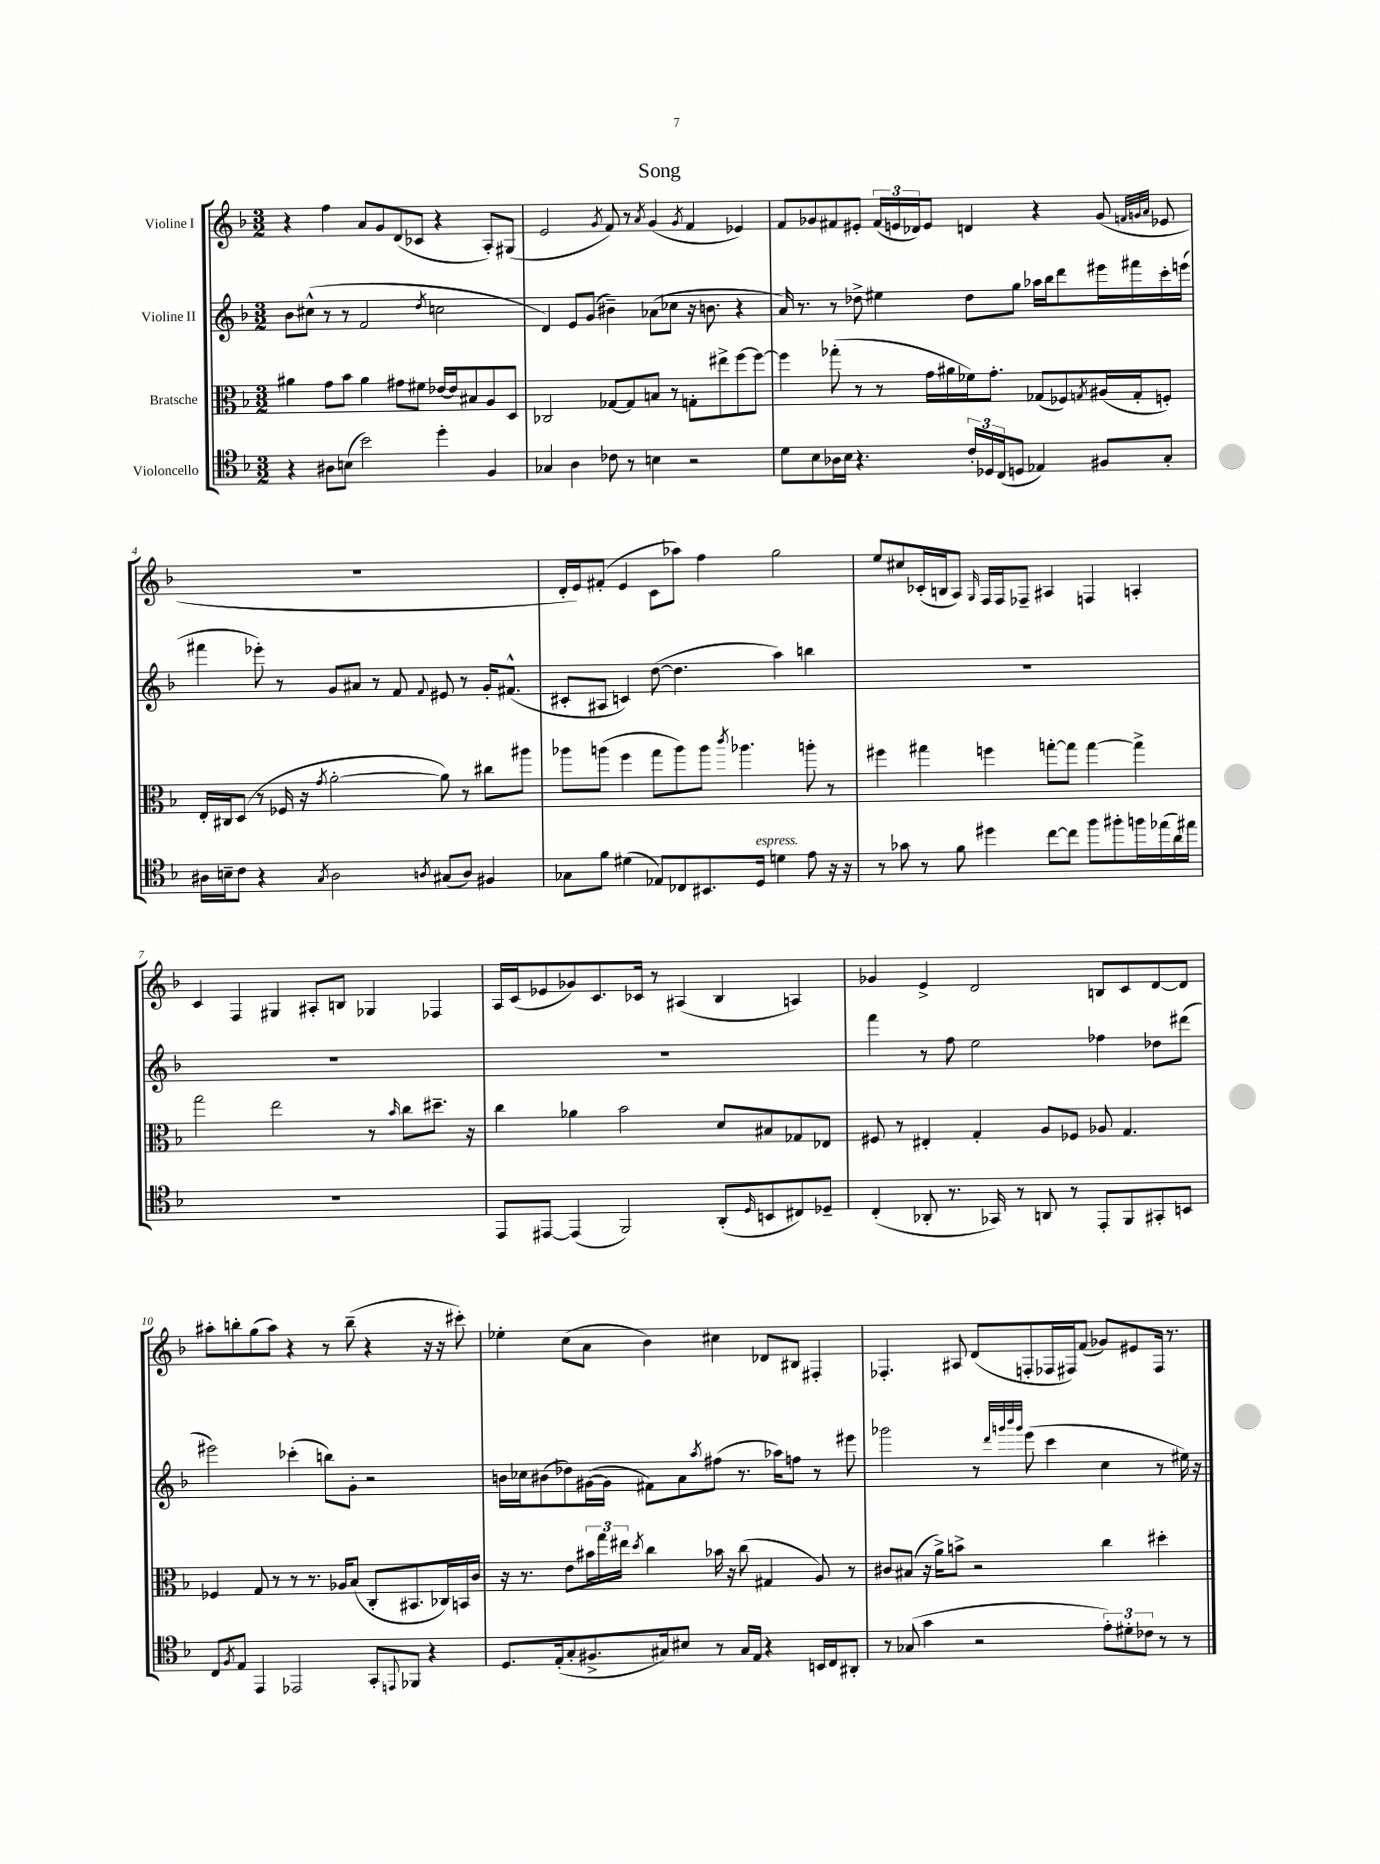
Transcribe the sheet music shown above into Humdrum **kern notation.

**kern	**kern	**kern	**kern
*part4	*part3	*part2	*part1
*staff4	*staff3	*staff2	*staff1
*I"Violoncello	*I"Bratsche	*I"Violine II	*I"Violine I
*clefC4	*clefC3	*clefG2	*clefG2
*k[b-]	*k[b-]	*k[b-]	*k[b-]
*M3/2	*M3/2	*M3/2	*M3/2
=1	=1	=1	=1
4r	4a#X\	8b-\L	4r
.	.	(8cc#X^^\J	.
8A#X\L	8g\L	8r	4ff\
(8Bn\J	8b-\J	8r	.
2b-\)	4a#\	2f/	8a/L
.	.	.	8g/
.	8g#X\L	.	(8d/
.	8f#X\J	.	8c-X/J
.	.	8qdd/	.
4dd'\	[16e-X/LL	2ccn\	4r
.	16e-/J]	.	.
.	8B#X/	.	.
4F/	8A/	.	8A'/L)
.	8D/J	.	(8G#X/J
=2	=2	=2	=2
4G-X/	2C-X/	4d/)	2e/
4A\	.	8e/L	.
.	.	(8g/J	.
.	.	.	8qg/
8c-X\	[8G-X/L	4b#X~\)	8f/)
8r	8G-/]	.	8r
.	.	.	8qa/
4Bn\	8Bn/J	(8a-X\L	(4g/
.	8r	8cc-X\J	.
.	.	.	8qg/
2r	8Gn'\L	16r	4f/
.	.	8.bn\	.
.	8ee#X^\	.	.
.	[8ff\	4r	4e-X/)
.	8ff\J_	.	.
=3	=3	=3	=3
8d\L	4ff\]	16a/)	8f/L
.	.	8.r	.
8B-\	.	.	8g-X/
16A-X\L	(8gg-X'\	8r	8f#X/
16B-\JJ	.	.	.
4.r	8r	8dd-X^\	8e#X'/J
.	8r	4ee#X\	(24f#/LL
.	.	.	24en/
.	.	.	24d-X/J)
.	16g\LL	.	8e/J
.	16a#X\	.	.
24c'/LL	16f-X\J)	8dd-\L	4dn/
24D-X/	.	.	.
.	8.g'\J	.	.
(24C/J	.	.	.
8Dn/J	.	8gg\J	.
4E-X/)	(8G-X/L	16aa-X\LL	4r
.	.	16bb-\J	.
.	8F-X/)	8ddd\	.
.	8qGn/	.	.
8F#X/L	(16A#X/L	16eee#X\L	(8g-/
.	16G'/J	16fff#X\	.
.	.	.	32qqfn/LLL
.	.	.	32qqgn/
.	.	.	32qqa/JJJ
8G'/J	8Fn'/J)	16ccc'\	8e-X/
.	.	(16eeen\JJ	.
!!LO:LB:g=z
=4	=4	=4	=4
16A#X\LL	16E'/LL	4fff#X\	1.r
16Bn~\J	16C#X/J	.	.
8c\J	(8D/J	.	.
4r	8r	8eee-X'\)	.
.	16F-X/	8r	.
.	16r	.	.
8qG/	8qg/	.	.
2A#\	[2a'\	8g/L	.
.	.	8a#X/J	.
.	.	8r	.
.	.	8f/	.
8qAn/	.	8qqf/	.
(8G#X/L	8a\])	8e#X/	.
8A/J)	8r	8r	.
4F#X/	8cc#X\L	16g'/KL	.
.	.	(8.f#X^^/J	.
.	8aa#X\J	.	.
=5	=5	=5	=5
8G-X\L	8aa-X\L	8c#X'/L	16d'/LL
.	.	.	16e/J)
8f\J	(8aan\J	8A#X/J	(8f#X'/J
(4d#X\	4ff\	4cn/)	4e/
8E-X/L)	8gg\L	([8dd\	8c\L
8C-X/	8aa\)	4.dd\]	8aa-X\J)
8.BB#X/	8aa\J	.	4ff\
.	8qccc/	.	.
.	4.aa-X\	.	.
!LO:TX:a:i:t=espress.	!	!	!
16D/Jk	.	.	.
4dn\	.	4aa\)	2gg\
8e\	8aan'\	4bbn\	.
16r	8r	.	.
16r	.	.	.
=6	=6	=6	=6
8r	4ff#X\	1.r	8ee/L
8g-X\	.	.	8cc#X/
8r	4gg#X\	.	(16c-X'/L
.	.	.	16Bn/J
8f\	.	.	8A/J)
.	.	.	16qqG/
4dd#X\	4ffn\	.	16F/LL
.	.	.	16F/J
.	.	.	8F-X~/J
[8cc\L	[8ggn'\L	.	4A#X/
8cc\J]	8gg\J]	.	.
8ff\L	[4gg\	.	4Fn/
8ff#X'\	.	.	.
16ffn\L	4gg^\]	.	4An'/
(16ee-X\	.	.	.
16a\)	.	.	.
16ee#X\JJ	.	.	.
!!LO:LB:g=z
=7	=7	=7	=7
1.r	2gg\	1.r	4c/
.	.	.	4F/
.	2ee\	.	4G#X/
.	.	.	8A#X'/L
.	.	.	8Bn/J
.	8r	.	4G-X/
.	16qqb-/	.	.
.	8cc\L	.	.
.	8.dd#X~\J	.	4F-X/
.	16r	.	.
=8	=8	=8	=8
8EE/L	4cc\	1.r	16A/LL
.	.	.	(16c/J
[8EE#X/J	.	.	8e-X/
(4EE#/]	4a-X\	.	8g-X/)
.	.	.	8.c/
2FF/)	2b-\	.	.
.	.	.	16c-X/Jk
.	.	.	8r
.	.	.	(4A#X/
(8AA'/L	8d/L	.	4B-/
16qqD/	.	.	.
8BBn/	8B#X/	.	.
8C#X/)	8G-X/	.	4An/)
8D-X~/J	8E-X/J	.	.
=9	=9	=9	=9
(4C'/	8F#X/	4fff\	4g-X/
.	8r	.	.
8AA-X'/	4E#X'/	8r	4e^/
8.r	.	8ff\	.
.	4G'/	2ee\	2d/
16GG-X/)	.	.	.
8r	.	.	.
8AAn/	8A/L	.	.
8r	8F-X/J	.	.
8EE'/L	8A-X/	4ff-X\	8Bn/L
8FF/	4.G/	.	8c/
8GG#X'/	.	8dd-X\L	[8d/
8BBn/J	.	(8ddd#X\J	8d/J]
!!LO:LB:g=z
=10	=10	=10	=10
8C/L	4F-X/	2eee#X\)	8aa#X'\L
8qF/	.	.	.
8E/J	.	.	8bbn'\
4EE/	8G/	.	(8gg\
.	8r	.	8aa#\J)
2EE-X/	8r	(4ccc-X'\	4r
.	8.r	.	.
.	.	8bbn\L)	8r
.	16A-X/KL	.	.
.	(8B-/J	8g'\J	(8bb~\
8GG'/L	8C'/L	2r	4r
8qqEEn/	.	.	.
8FF-X/J	8.BB#X/	.	.
4r	.	.	16r
.	16C-X/L)	.	16r
.	16BBn/	.	8ccc#X'\)
.	16c/JJ	.	.
=11	=11	=11	=11
8.D/L	16r	16bn\LL	4ee-X'\
.	8.r	16cc-X\J	.
.	.	(8b#X\	.
(16E'/k	.	.	.
8G'/	8e\L	8dd-X\)	(8cc\L
8.F#X^/	24b#X\L	([16g#X\L	8a\J
.	24gg\	.	.
.	.	16g#\JJ]	.
.	24ee#X\JJ	.	.
.	8qdd/	.	.
.	4cc\	8f#X\L)	4b-\)
16G#X/k)	.	.	.
8B#X/J	.	8a\	.
.	.	8qaa/	.
8r	16b-X\	(8ff#X\J	4cc#X\
.	16r	.	.
16G#/LL	(8cc\	8.r	.
16E/JJ	.	.	.
4r	4G#X/	.	8d-X/L
.	.	16aa-X\KL)	.
.	.	8ffn\J	8B#X/J
16BBn/LL	8A/)	8r	4F#X'/
16C/J	.	.	.
8AA#X'/J	8r	8eee#X\	.
=12	=12	=12	=12
8r	8c#X/L	2ggg-X\	4.F-X'/
(8G-X/	(8B#X/J	.	.
4g\	16r	.	.
.	16a^\KL)	.	.
.	8bn^\J	.	8A#X/
2r	2r	8r	(8d/L
.	.	32qqddd/LLL	.
.	.	32qqgggn/	.
.	.	32qqbbb-/	.
.	.	32qqggg/JJJ	.
.	.	(8eee\	8Fn'/
.	.	4ccc\	16F-X/L
.	.	.	16F#X/J)
.	.	.	(8f/J
12e'\L)	4cc\	4cc\	8g-X/L)
12d#X'\	.	.	.
.	.	.	8e#X/
12c-X\J	.	.	.
8r	4dd#X'\	8r	16F#/Jk
.	.	.	8.r
8r	.	16ee#X\)	.
.	.	16r	.
==	==	==	==
*-	*-	*-	*-
